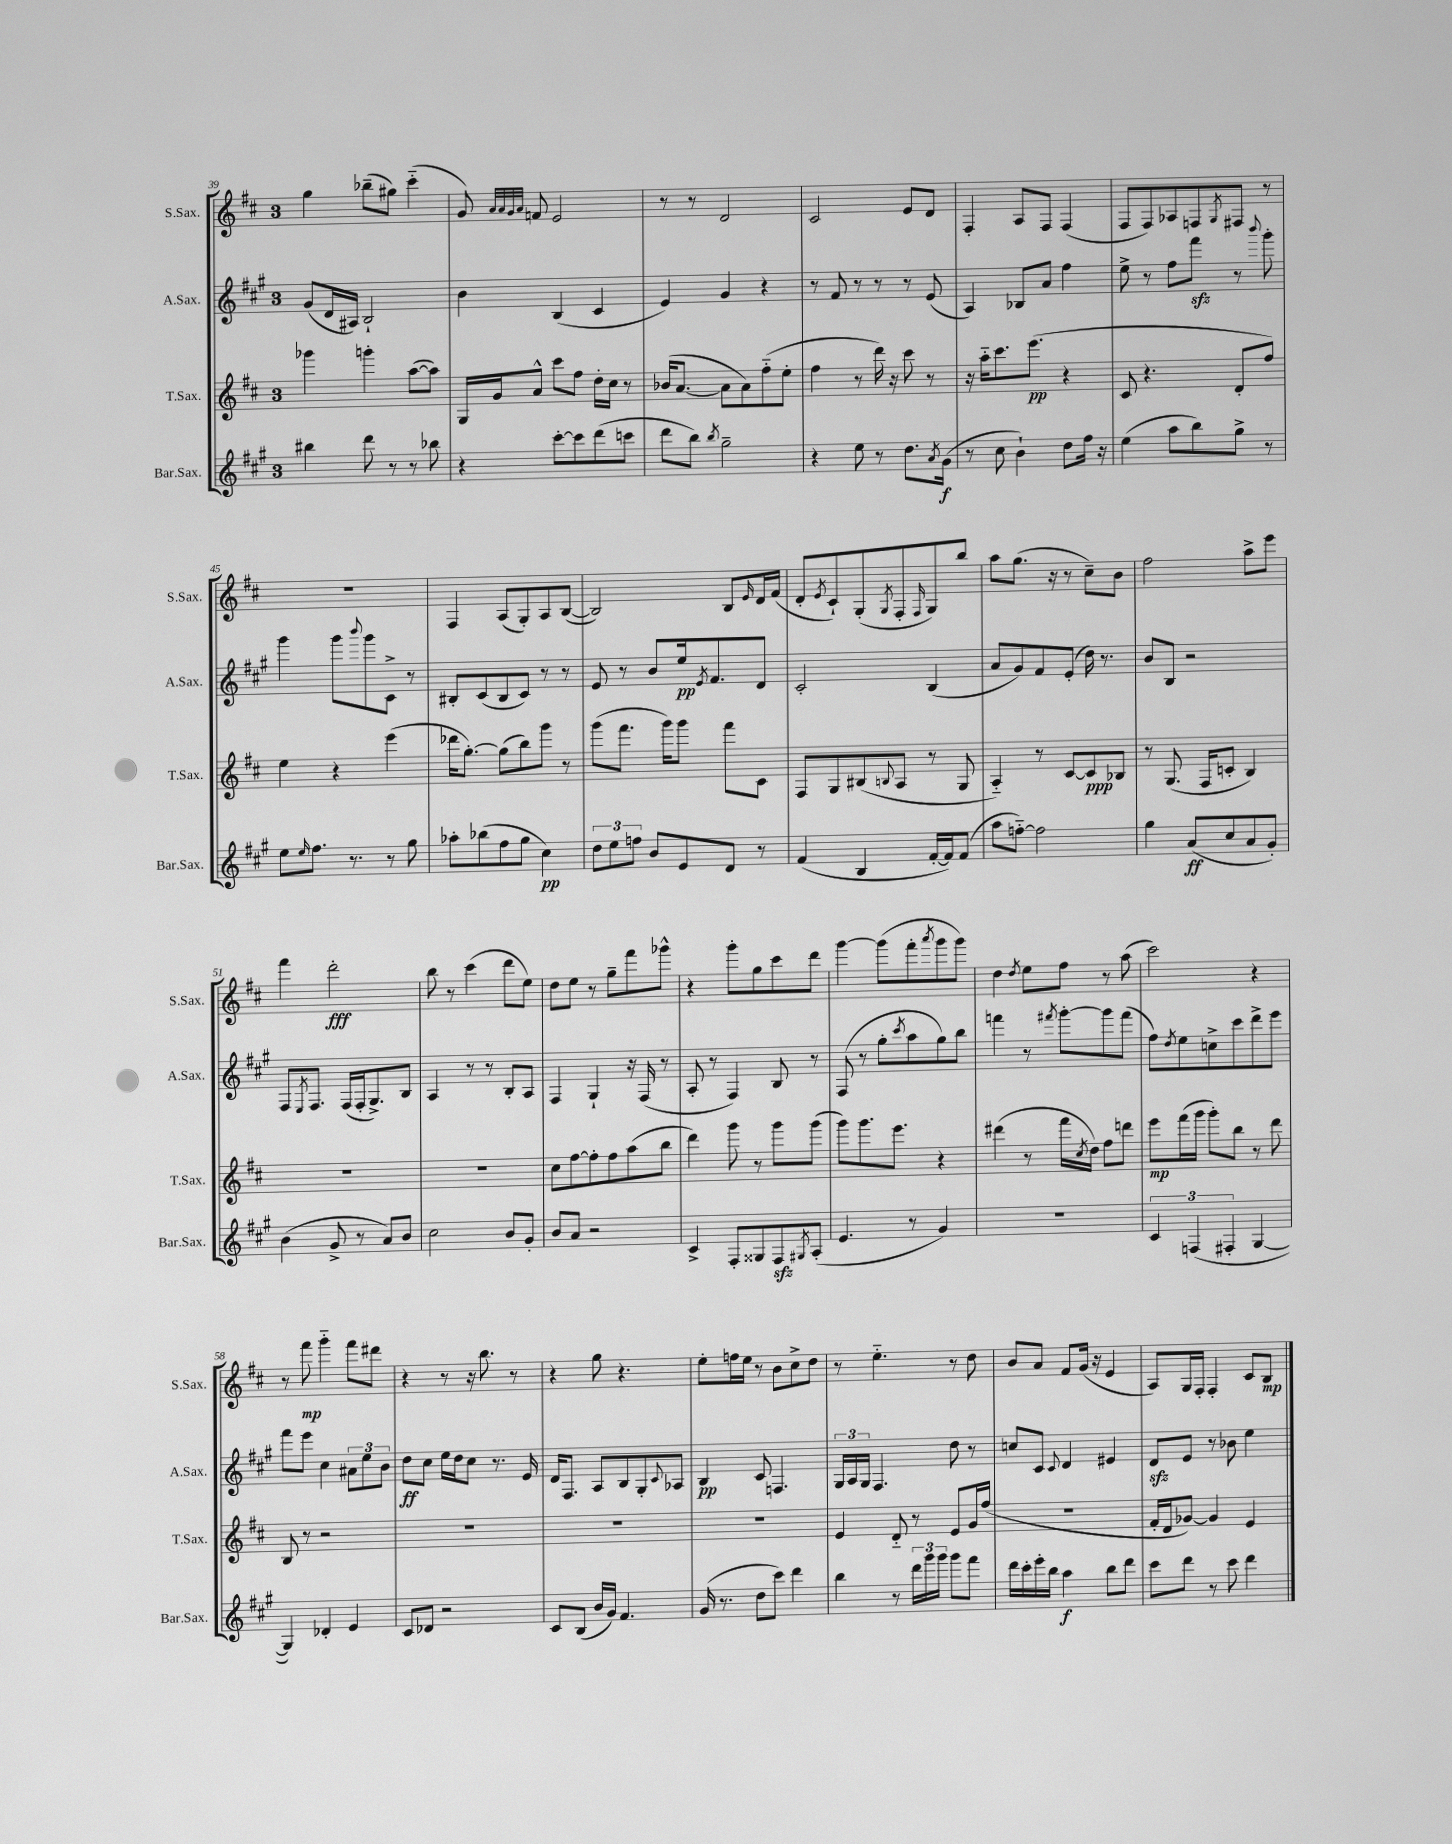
<<
\new StaffGroup <<
\new Staff = "s0" \with { instrumentName = "S.Sax." shortInstrumentName = "S.Sax." } {
    \clef treble \key d \major \once \override Staff.TimeSignature.style = #'single-digit \time 3/4
    g''4 bes''8--( gis''8) cis'''4-_( |
    g'8) \grace { a'32 a'32 g'32 a'32 } f'8 e'2 |
    r8 r8 d'2 |
    cis'2 e'8 d'8 |
    fis4-. a8 fis8 fis4( |
    fis8 fis8) aes8 f8 \acciaccatura { g8 } fis8 r8 |
    R2. |
    fis4 a8( g8-.) a8 b8~( |
    b2) b8 \grace { e'16 } d'16 fis'16( |
    d'8-. \acciaccatura { e'8 } cis'8-!) g8-.( \acciaccatura { g8 } fis8-. \grace { fis16 } g8) b''8 |
    a''8 g''8.( r16 r8 cis''8--) b'8 |
    fis''2 a''8-> e'''8 |
    fis'''4 d'''2-.\fff |
    b''8 r8 cis'''4( d'''8 e''8) |
    d''8 e''8 r8 g''8-- fis'''8 ges'''8-^ |
    r4 g'''8-. g''8 cis'''8 d'''8 |
    g'''4~ g'''8( fis'''8-. \acciaccatura { a'''8 } g'''8 g'''8) |
    d''4 \acciaccatura { d''8 } e''8 fis''8 r8 a''8( |
    cis'''2) r4 |
    r8 fis'''8\mp g'''4-_ fis'''8 dis'''8 |
    r4 r8 r16 b''8. r8 |
    r4 g''8 r4. |
    e''8-. f''16 e''16 r8 b'8 cis''8-> d''8 |
    r8 e''4.-_ r8 d''8 |
    b'8 a'8 fis'8 g'16( r16 e'4 |
    a8) g16 fis16-. fis4-. cis'8 b8\mp \bar "|." |
}
\new Staff = "s1" \with { instrumentName = "A.Sax." shortInstrumentName = "A.Sax." } {
    \clef treble \key a \major \once \override Staff.TimeSignature.style = #'single-digit \time 3/4
    gis'8( d'16 ais16) b2-! |
    b'4 b4( cis'4 |
    e'4) gis'4 r4 |
    r8 fis'8 r8 r8 r8 e'8( |
    a4) bes8 a'8 fis''4 |
    e''8-> r8 fis''8 fis'''8\sfz r8 \appoggiatura { b'''8 } gis'''8-. |
    gis'''4 gis'''8 \appoggiatura { b'''8 } gis'''8 cis'8-> r8 |
    bis8-. cis'8( bis8 cis'8) r8 r8 |
    e'8 r8 b'8 e''16\pp \acciaccatura { e'8 } fis'8. d'8 |
    cis'2-. b4( |
    a'8 gis'8) fis'8 e'8-.( d''16) r8. |
    b'8 b8 r2 |
    fis8 \acciaccatura { e8 } fis8. fis16( fis16-. gis8.->) b8 |
    a4 r8 r8 b8-. a8 |
    fis4 gis4-! r16 fis16( r8 |
    a8-. r8 fis4) b8 r8 |
    fis8( r8 gis''8-. \acciaccatura { cis'''8 } a''8 gis''8) b''8 |
    f'''4 r8 \acciaccatura { fis'''8 } gis'''8~-. gis'''8 fis'''8( |
    fis''8) \acciaccatura { d''8 } e''8 c''8-> cis'''8 d'''8-> e'''8 |
    fis'''8 e'''8 cis''4 \tuplet 3/2 { ais'8 e''8 b'8 } |
    d''8\ff cis''8 e''16 d''16 cis''8 r8. e'16 |
    d'16 fis8. a8 b8 gis8-. \appoggiatura { cis'8 } aes8 |
    b4\pp cis'8 f4. |
    \tuplet 3/2 { gis16 a16 gis16 } fis4. d''8 r8 |
    c''8 cis'8 \appoggiatura { cis'8 } d'4 eis'4 |
    d'8\sfz e'8 r8 bes'8 e''4 \bar "|." |
}
\new Staff = "s2" \with { instrumentName = "T.Sax." shortInstrumentName = "T.Sax." } {
    \clef treble \key d \major \once \override Staff.TimeSignature.style = #'single-digit \time 3/4
    ges'''4 g'''4-. a''8~( a''8) |
    g16 g'16 a'8-^ cis'''8 fis''8 d''16-. cis''16 r8 |
    bes'16( a'8.~ a'8 a'8) fis''8-_( e''8-. |
    fis''4 r8 d'''16) r16 cis'''8 r8 |
    r16 a''16-_ cis'''8. e'''8.\pp( r4 |
    cis'8 r4. d'8-. fis''8) |
    e''4 r4 e'''4( |
    des'''16 g''8.~-.) g''8( b''8) g'''8 r8 |
    g'''8( fis'''8. g'''16) g'''8 fis'''8 cis'8 |
    fis8 g8 bis8( \appoggiatura { b8 } a8 r8 g8 |
    a4-_) r8 cis'8~ cis'8\ppp bes8 |
    r8 g8.( fis16 c'8-. b4) |
    R2. |
    R2. |
    cis''8 fis''8~ fis''8-. fis''8 a''8( b''8 |
    d'''4) g'''8 r8 g'''8 g'''8( |
    g'''8) g'''8. e'''8. r4 |
    dis'''4( r8 fis'''16 \acciaccatura { cis''8 } d''16) fis''8 d'''8 |
    e'''8\mp fis'''16( g'''16 g'''8-.) b''8 r8 d'''8 |
    b8 r8 r2 |
    R2. |
    R2. |
    R2. |
    e'4 d'8-_ r8 e'8 g'16 fis''16( |
    R2. |
    fis'16-. d'16 ges'8~) ges'4 e'4 \bar "|." |
}
\new Staff = "s3" \with { instrumentName = "Bar.Sax." shortInstrumentName = "Bar.Sax." } {
    \clef treble \key a \major \once \override Staff.TimeSignature.style = #'single-digit \time 3/4
    bis''4 d'''8 r8 r8 bes''8 |
    r4 cis'''8~-. cis'''8 d'''8( c'''8 |
    d'''8 b''8) \acciaccatura { b''8 } gis''2-- |
    r4 e''8 r8 d''8. \acciaccatura { a'8 } gis'16\f( |
    r8 cis''8 b'4-!) d''8 fis''16 r16 |
    e''4( a''8 b''8) gis''8-> r8 |
    e''8 \grace { e''16 } fis''8. r8. r8 gis''8 |
    aes''8-. bes''8( fis''8 gis''8 cis''4\pp) |
    \tuplet 3/2 { d''8 e''8 f''8 } b'8 e'8 d'8 r8 |
    fis'4( b4 fis'16~-. fis'16) fis'8( |
    a''8 f''8~-_) f''2 |
    gis''4 a'8\ff( cis''8 a'8 gis'8-.) |
    b'4( gis'8-> r8 a'8) b'8 |
    cis''2 b'8 gis'8-. |
    b'8 a'8 r2 |
    cis'4-> fis8-. gisis8 fis8\sfz \acciaccatura { gis8 } a8-.( |
    e'4. r8 gis'4) |
    R2. |
    \tuplet 3/2 { cis'4 f4( fis4-. } gis4~ |
    gis4) des'4-. e'4 |
    cis'8 des'8 r2 |
    cis'8 b8( b'16 gis'16) fis'4. |
    gis'16( r8. d''8 cis'''8) d'''4 |
    b''4 r8 \tuplet 3/2 { d'''16 gis'''16 gis'''16 } gis'''8 fis'''8 |
    d'''16 cis'''16-. e'''16-. b''16 a''4\f b''8 d'''8 |
    cis'''8 d'''8 r8 cis'''8 d'''4 \bar "|." |
}
>>
>>
\layout { \context { \Score currentBarNumber = #39 } }
